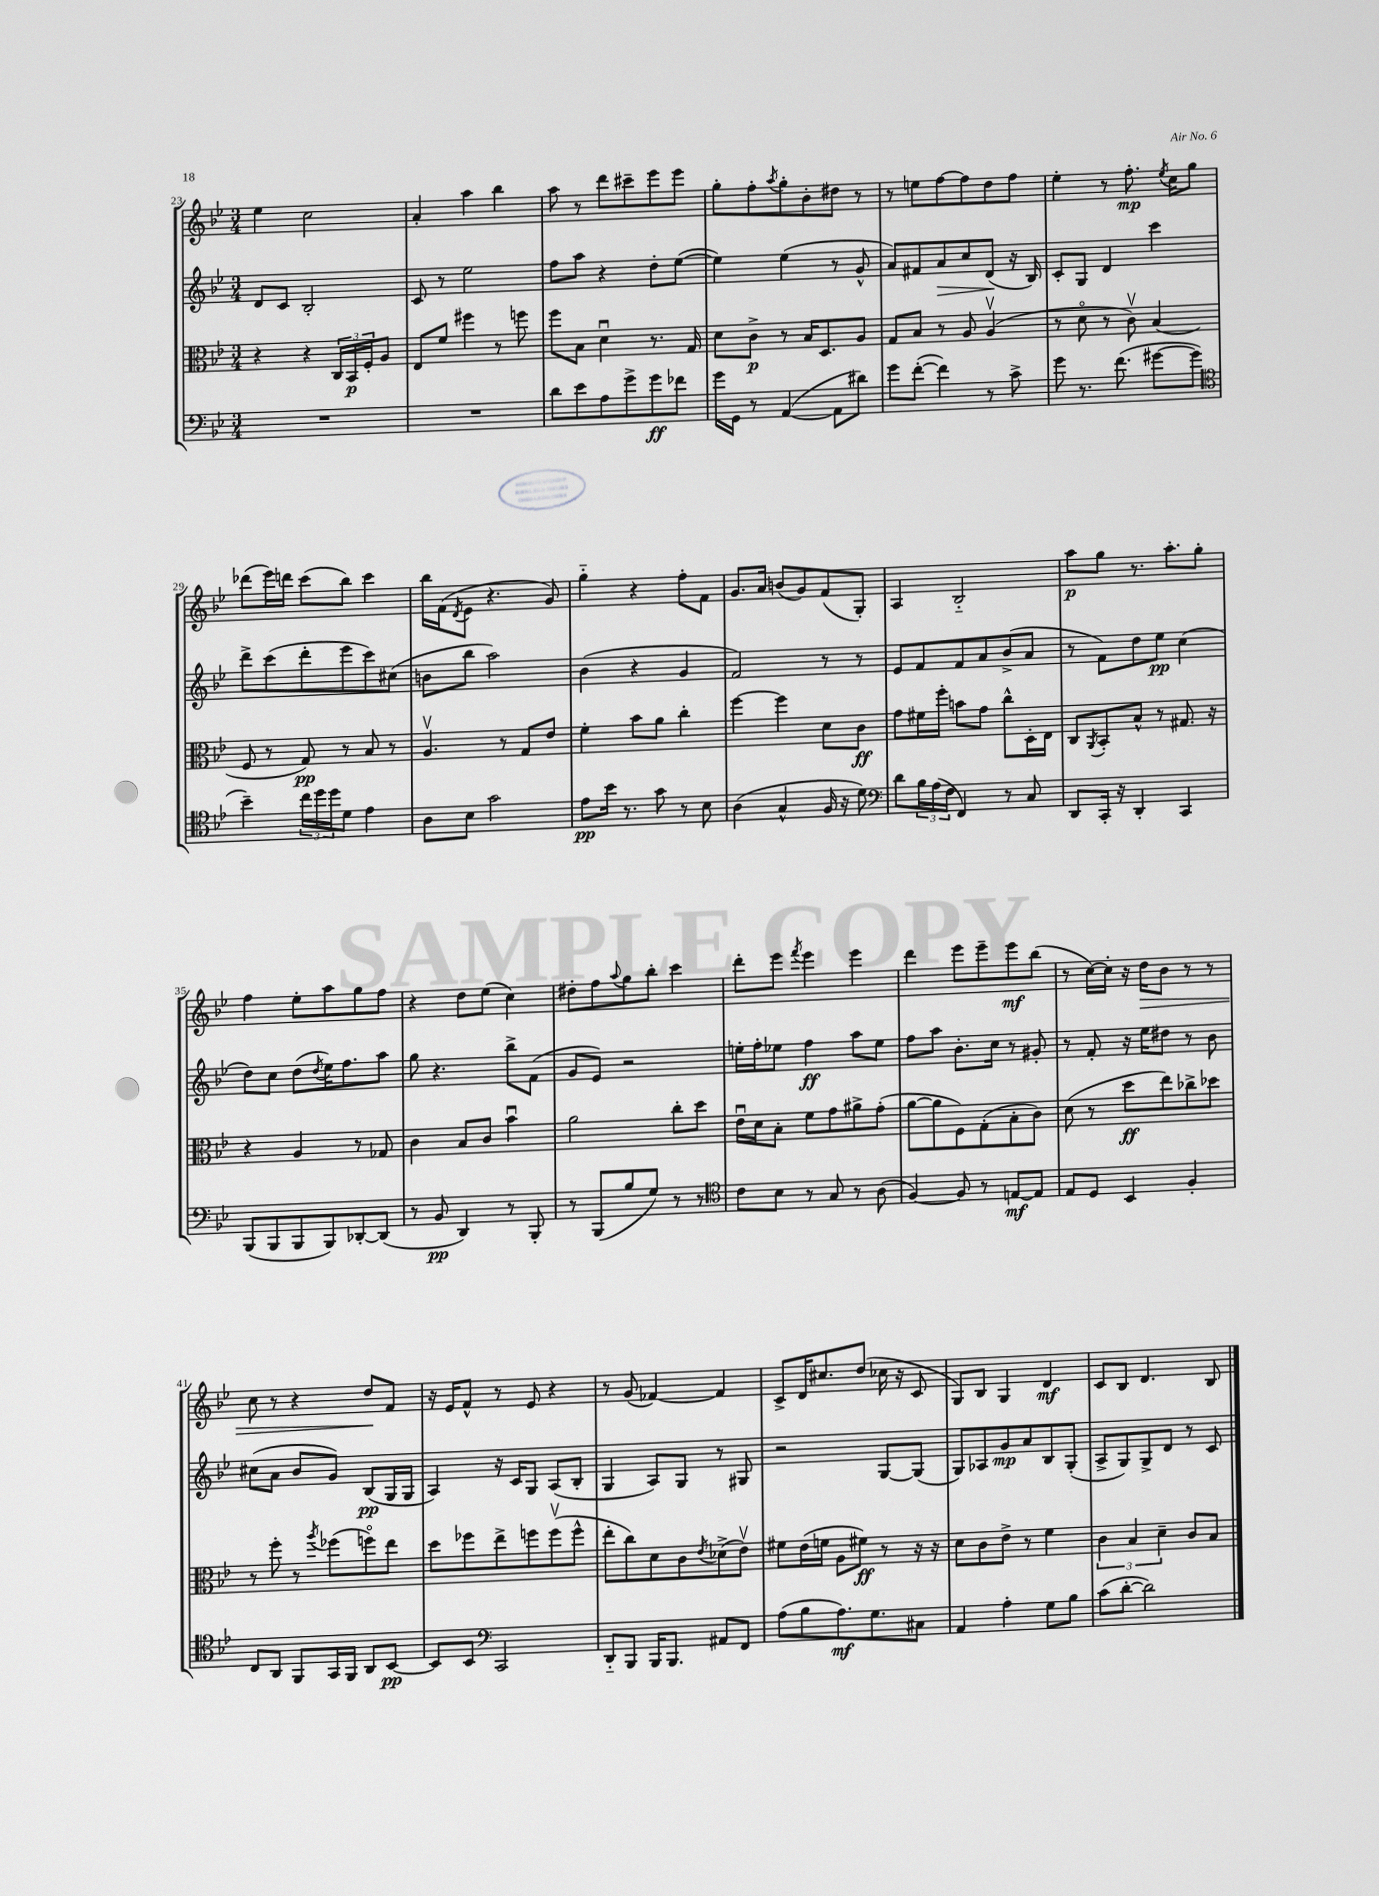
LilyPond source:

<<
\new StaffGroup <<
\new Staff = "s0" {
    \clef treble \key bes \major \numericTimeSignature \time 3/4
    ees''4 c''2 |
    a'4-. a''4 bes''4 |
    a''8 r8 d'''8 cis'''8-- ees'''8 ees'''8 |
    g''8-. f''8-. \acciaccatura { a''8 } g''8-. bes'8-. dis''8 r8 |
    r8 e''8 f''8~ f''8 d''8 f''8 |
    ees''4-. r8 f''8.-.\mp \acciaccatura { ees''8 } c''16 g''8 |
    des'''8( ees'''16) d'''16 c'''8( bes''8) c'''4 |
    bes''16 f'16( \acciaccatura { d'8 } ees'8 r4. g'8) |
    g''4-_ r4 f''8-. f'8 |
    g'8. a'16 b'8( g'8) f'8( g8-.) |
    a4 bes2-_ |
    a''8\p g''8 r8. a''8.-. g''8-. |
    f''4 ees''8-. a''8 g''8 f''8 |
    r4 d''8 ees''8( c''4) |
    dis''8-. f''8 \appoggiatura { a''8 } g''8 bes''8-. c'''4 |
    d'''8-. ees'''8 \acciaccatura { f'''8 } ees'''4 ees'''4 |
    d'''4 ees'''8 ees'''8-- ees'''8\mf bes''8( |
    r8 c''16~) c''16-. r16 d''16\> bes'8 r8 r8 |
    c''8 r8 r4 d''8\! f'8 |
    r16 ees'16 f'8-^ r8 ees'8 r4 |
    r8 g'8( fes'4~) fes'4 |
    c'8-> d'16 cis''8. d''8( ces''16 r16 c'8 |
    g8) bes8 g4 d'4\mf |
    c'8 bes8 d'4. bes8 \bar "|." |
}
\new Staff = "s1" {
    \clef treble \key bes \major \numericTimeSignature \time 3/4
    d'8 c'8 bes2-. |
    c'8 r8 ees''2 |
    f''8 a''8 r4 d''8-. ees''8~( |
    ees''4) ees''4( r8 g'8-^ |
    a'8) fis'8 a'8\> c''8 d'8\!( r16 bes16) |
    c'8-. g8 d'4 c'''4 |
    d'''8-> c'''8( d'''8-. ees'''8 c'''8) cis''8( |
    b'8 bes''8 a''2) |
    bes'4( r4 g'4 |
    f'2) r8 r8 |
    ees'8 f'8 f'8 a'8 bes'8->( a'8 |
    r8 f'8) d''8 ees''8\pp c''4( |
    d''8) c''8 d''8( \acciaccatura { d''8 } ees''16) f''8. a''8 |
    g''8 r4. bes''8-> f'8( |
    g'8 ees'8) r2 |
    e''16-. f''16-. ees''8 f''4\ff a''8 ees''8 |
    f''8 a''8 bes'8.-. c''16 r8 gis'8-. |
    r8 f'8-. r16 ees''16 dis''8 r8 bes'8 |
    cis''8( a'8 bes'8 g'8) bes8\pp( g16 g16 |
    a4) r16 c'16 g8 a8( bes8-. |
    g4 a8) g8 r8 gis8 |
    r2 g8~ g8( |
    g8) aes8 g'8\mp a'8 bes8 g8-.( |
    a8-> g8) g8-> d'8 r8 c'8 \bar "|." |
}
\new Staff = "s2" {
    \clef alto \key bes \major \numericTimeSignature \time 3/4
    r4 r4 \tuplet 3/2 { c16 bes,16\p f16-. } a8 |
    ees8 f'8 fis''4 r8 f''8 |
    f''8 bes8 d'4\downbow r8. g16 |
    d'8 c'8->\p r8 bes16 d8. a8 |
    g8 bes8 r8 a8 a4\upbow( |
    r8 d'8\flageolet r8 c'8\upbow) bes4( |
    f8 r8 g8\pp) r8 bes8 r8 |
    a4.\upbow r8 g8 ees'8 |
    f'4-. bes'8 a'8 c''4-. |
    f''4~ f''4 d'8 c'8\ff |
    g'8 fis'16 f''16-. b'8 g'8 c''8-^ d16-. ees16 |
    c8 \acciaccatura { a,8 } bes,8-. bes8-^ r8 gis8. r16 |
    r4 a4 r8 ges8 |
    c'4 bes8 c'8 bes'4\downbow |
    a'2 c''8-. d''8 |
    ees'16\downbow d'16 bes8-. f'8 g'8 ais'8-> g'8-.( |
    a'8~ a'8 f8) g8-.( bes8-. c'8) |
    d'8( r8 d''8\ff ees''8) ces''8-> des''8 |
    r8 f''8-. r8 \acciaccatura { a''8 } fes''8( f''8\flageolet) ees''8 |
    d''8 fes''8 ees''8-> f''8 f''8\upbow( f''8-^ |
    ees''8-. c''8) d'8 c'8 \acciaccatura { ees'8 } des'8->( ees'8\upbow) |
    fis'8 ees'16( f'16 a8 fis'8\ff) r8 r16 r16 |
    d'8 c'8 ees'8-> r8 f'4 |
    \tuplet 3/2 { c'4 bes4 d'4-- } c'8 bes8 \bar "|." |
}
\new Staff = "s3" {
    \clef bass \key bes \major \numericTimeSignature \time 3/4
    R2. |
    R2. |
    d'8 ees'8 a8 g'8-> g'8\ff fes'8 |
    g'16 g,16 r8 a,4~( a,8 dis'8) |
    g'8 f'8~-.( f'4) r8 c'8-> |
    g'8 r8. f'8.( gis'8~ gis'8 |
    \clef tenor bes'4--) \tuplet 3/2 { c''16 d''16 d''16 } d'8 ees'4 |
    a8 bes8 g'2 |
    ees'8\pp bes'16 r8. g'8 r8 bes8 |
    a4( g4-^ f16 r16 d'8) |
    \clef bass d'8 \tuplet 3/2 { bes16 a16( f16 } f,4) r8 c8 |
    d,8 c,16-. r16 d,4-. c,4 |
    bes,,8( bes,,8 bes,,8 bes,,8) des,8~-. des,8( |
    r8 bes,8\pp d,4) r8 bes,,8-. |
    r8 bes,,8( bes8 g8) r8 r8 |
    \clef tenor c'8 bes8 r8 g8 r8 a8( |
    f4~) f8 r8 e8~\mf e8 |
    ees8 d8 bes,4 f4-. |
    c8 a,8 f,8 g,16 f,16 a,8 bes,8~\pp |
    bes,8 bes,8 \clef bass c,2 |
    d,8-_ bes,,8 bes,,16 bes,,8. ais,8 f,8 |
    a8( bes8 a8.\mf) g8. cis8 |
    a,4 a4-. g8 bes8 |
    c'8( d'8~-. d'2) \bar "|." |
}
>>
>>
\layout { \context { \Score currentBarNumber = #23 } }
